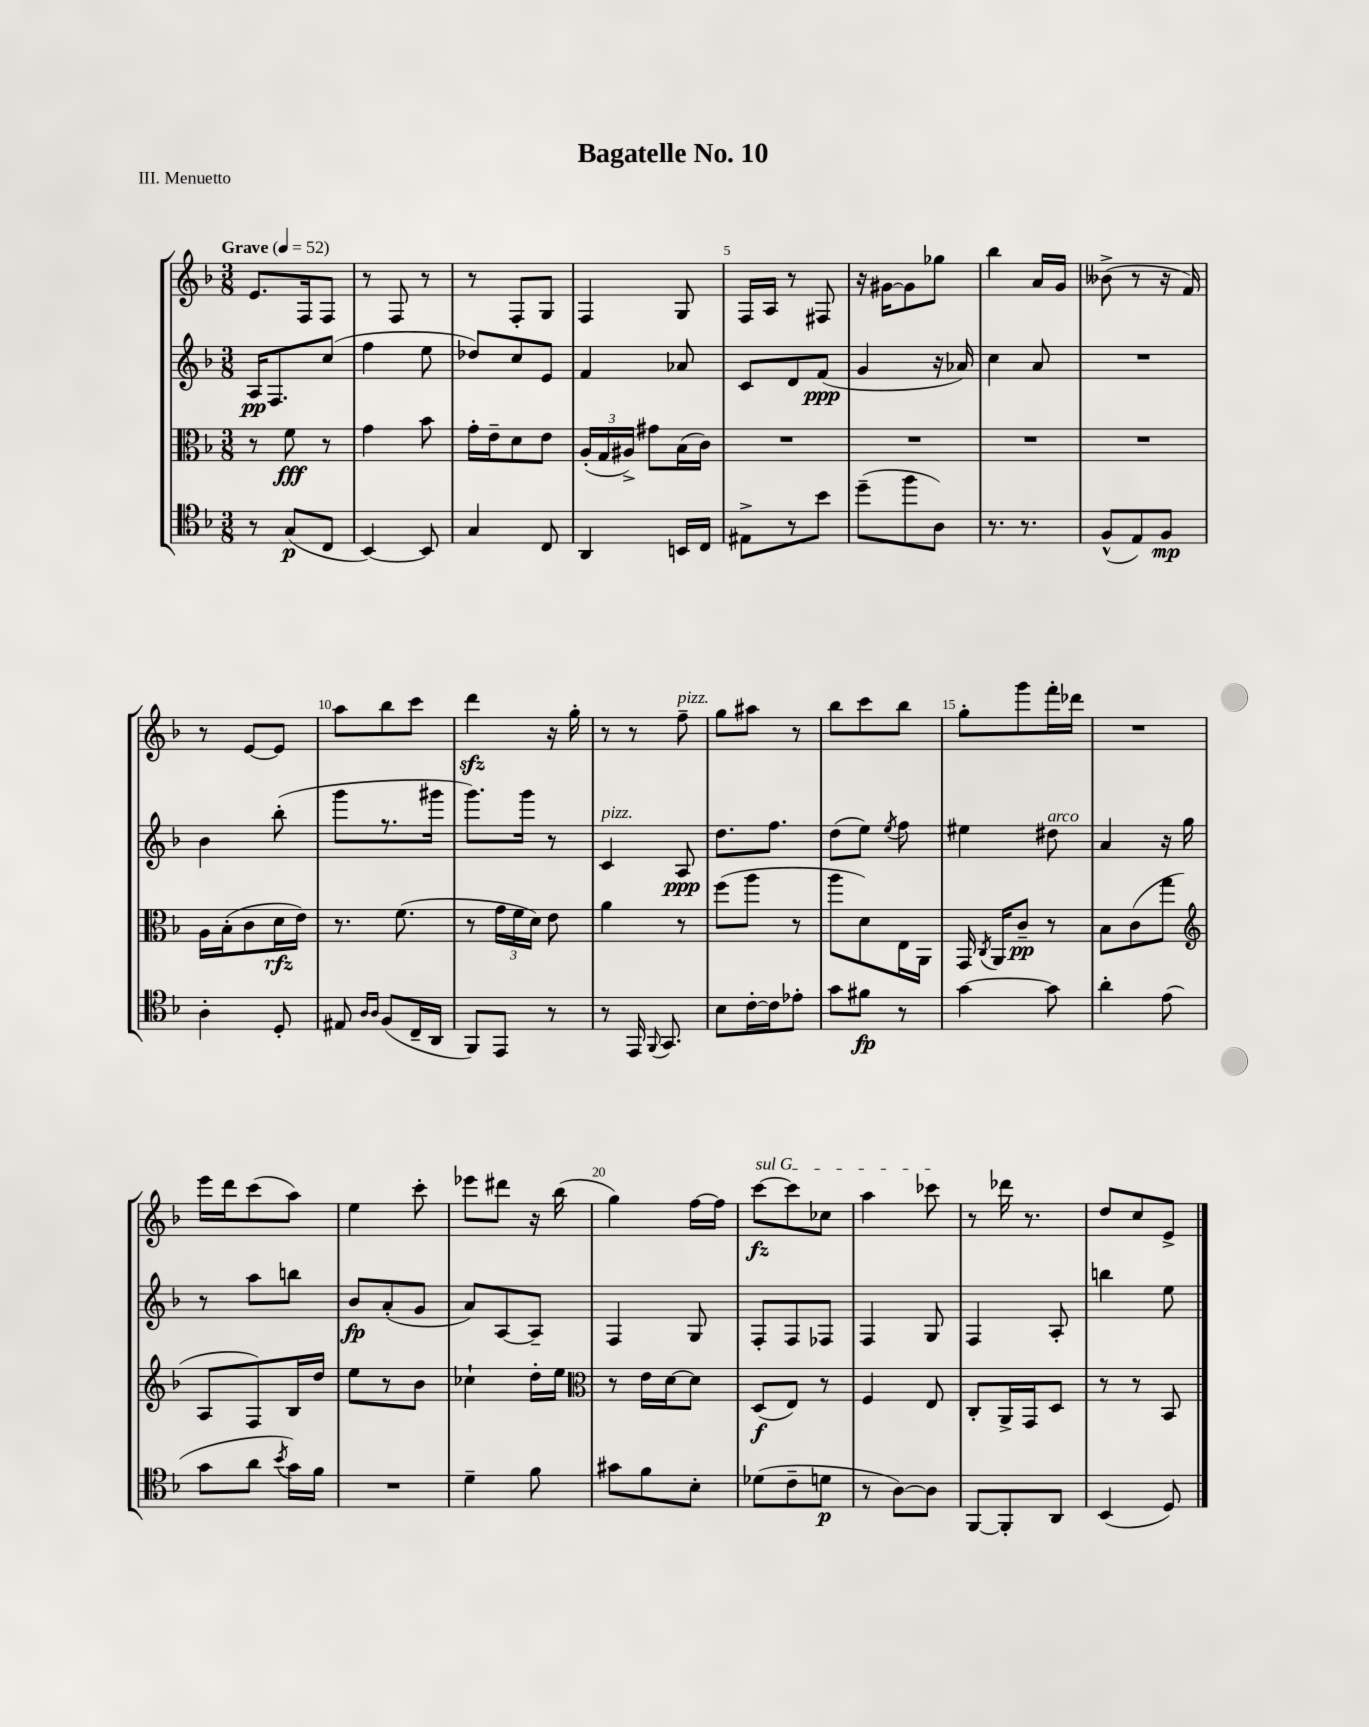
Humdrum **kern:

**kern	**kern	**kern	**kern
*staff4	*staff3	*staff2	*staff1
*clefC4	*clefC3	*clefG2	*clefG2
*k[b-]	*k[b-]	*k[b-]	*k[b-]
*M3/8	*M3/8	*M3/8	*M3/8
*MM52	*MM52	*MM52	*MM52
8r	8r	16A	8.e
.	.	8.F	.
(8G	8f	.	.
.	.	.	16F
8C	8r	(8cc	8F
=	=	=	=
[4BB-)	4g	4ff	8r
.	.	.	8F
8BB-]	8b-	8ee	8r
=	=	=	=
4G	16g'	8dd-)	8r
.	16e~	.	.
.	8d	8cc	8F'
8C	8e	8e	8G
=	=	=	=
4AA	(24A'	4f	4F
.	24G	.	.
.	24A#^)	.	.
.	8g#	.	.
16BB	(16B-	8a-	8G
16C	16c)	.	.
=	=	=	=
8E#^	4.r	8c	16F
.	.	.	16A
8r	.	8d	8r
8b-	.	(8f	8F#
=	=	=	=
(8dd~	4.r	4g	16r
.	.	.	[16g#
8ff	.	.	8g#]
8A)	.	16r	8gg-
.	.	16a-)	.
=	=	=	=
8.r	4.r	4cc	4bb-
8.r	.	.	.
.	.	8a	16a
.	.	.	16g
=	=	=	=
(8F^^	4.r	4.r	(8b--^
8E)	.	.	8r
8F	.	.	16r
.	.	.	16f)
=	=	=	=
4A'	16A	4b-	8r
.	(16B-'	.	.
.	8c	.	[8e
8D'	16d	(8bb-'	8e]
.	16e)	.	.
=	=	=	=
8E#	8.r	8ggg	8aa
16qqA	.	.	.
16qqA	.	.	.
(8F	.	8.r	8bb-
.	(8.f	.	.
16C~	.	.	8ccc
16AA	.	16ggg#	.
=	=	=	=
8FF)	8r	8.ggg)	4ddd
8EE	24g	.	.
.	24f	.	.
.	.	16ggg	.
.	24d)	.	.
8r	8e	8r	16r
.	.	.	16gg'
=	=	=	=
8r	4a	4c	8r
16EE	.	.	8r
8qqFF	.	.	.
8.GG	.	.	.
.	8r	8A	8ff~
=	=	=	=
8B-	(8ff	8.dd	8gg
[16c'	8aa	.	8aa#
16c]	.	8.ff	.
8e-'	8r	.	8r
=	=	=	=
8g	8aa	(8dd	8bb-
8f#	8d)	8ee)	8ccc
.	.	8qee	.
8r	16E	8ff	8bb-
.	16AA	.	.
=	=	=	=
[4g	16GG	4ee#	8gg'
.	8qC	.	.
.	16AA	.	.
.	8c~	.	8ggg
8g]	8r	8dd#	16fff'
.	.	.	16ddd-
=	=	=	=
4a'	8B-	4a	4.r
.	(8c	.	.
(8e	8gg	16r	.
.	.	16gg	.
=	=	=	=
*	*clefG2	*	*
8g	8A	8r	16eee
.	.	.	16ddd
8a	8F)	8aa	(8ccc
8qb-	.	.	.
16g)	16B-	8bb	8aa)
16f	16dd	.	.
=	=	=	=
4.r	8ee	8b-	4ee
.	8r	(8a'	.
.	8b-	8g	8ccc'
=	=	=	=
4d~	4cc-`	8a)	8eee-
.	.	[8A	8ddd#
8f	16dd'	8A~]	16r
.	16ee	.	(16bb-
=	=	=	=
*	*clefC3	*	*
8g#	8r	4F	4gg)
8f	16e	.	.
.	[16d	.	.
8B-'	8d]	8G	[16ff
.	.	.	16ff]
=	=	=	=
(8d-	(8D	8F'	[8ccc
8c~	8E)	8F	8ccc]
8d	8r	8F-	8cc-
=	=	=	=
8r	4F	4F	4aa
[8A)	.	.	.
8A]	8E	8G	8ccc-
=	=	=	=
[8FF	8C'	4F	8r
8FF']	16AA^	.	16ddd-
.	16GG	.	8.r
8AA	8D	8A'	.
=	=	=	=
(4BB-	8r	4bb	8dd
.	8r	.	8cc
8D)	8BB-	8ee	8e^
==	==	==	==
*-	*-	*-	*-
